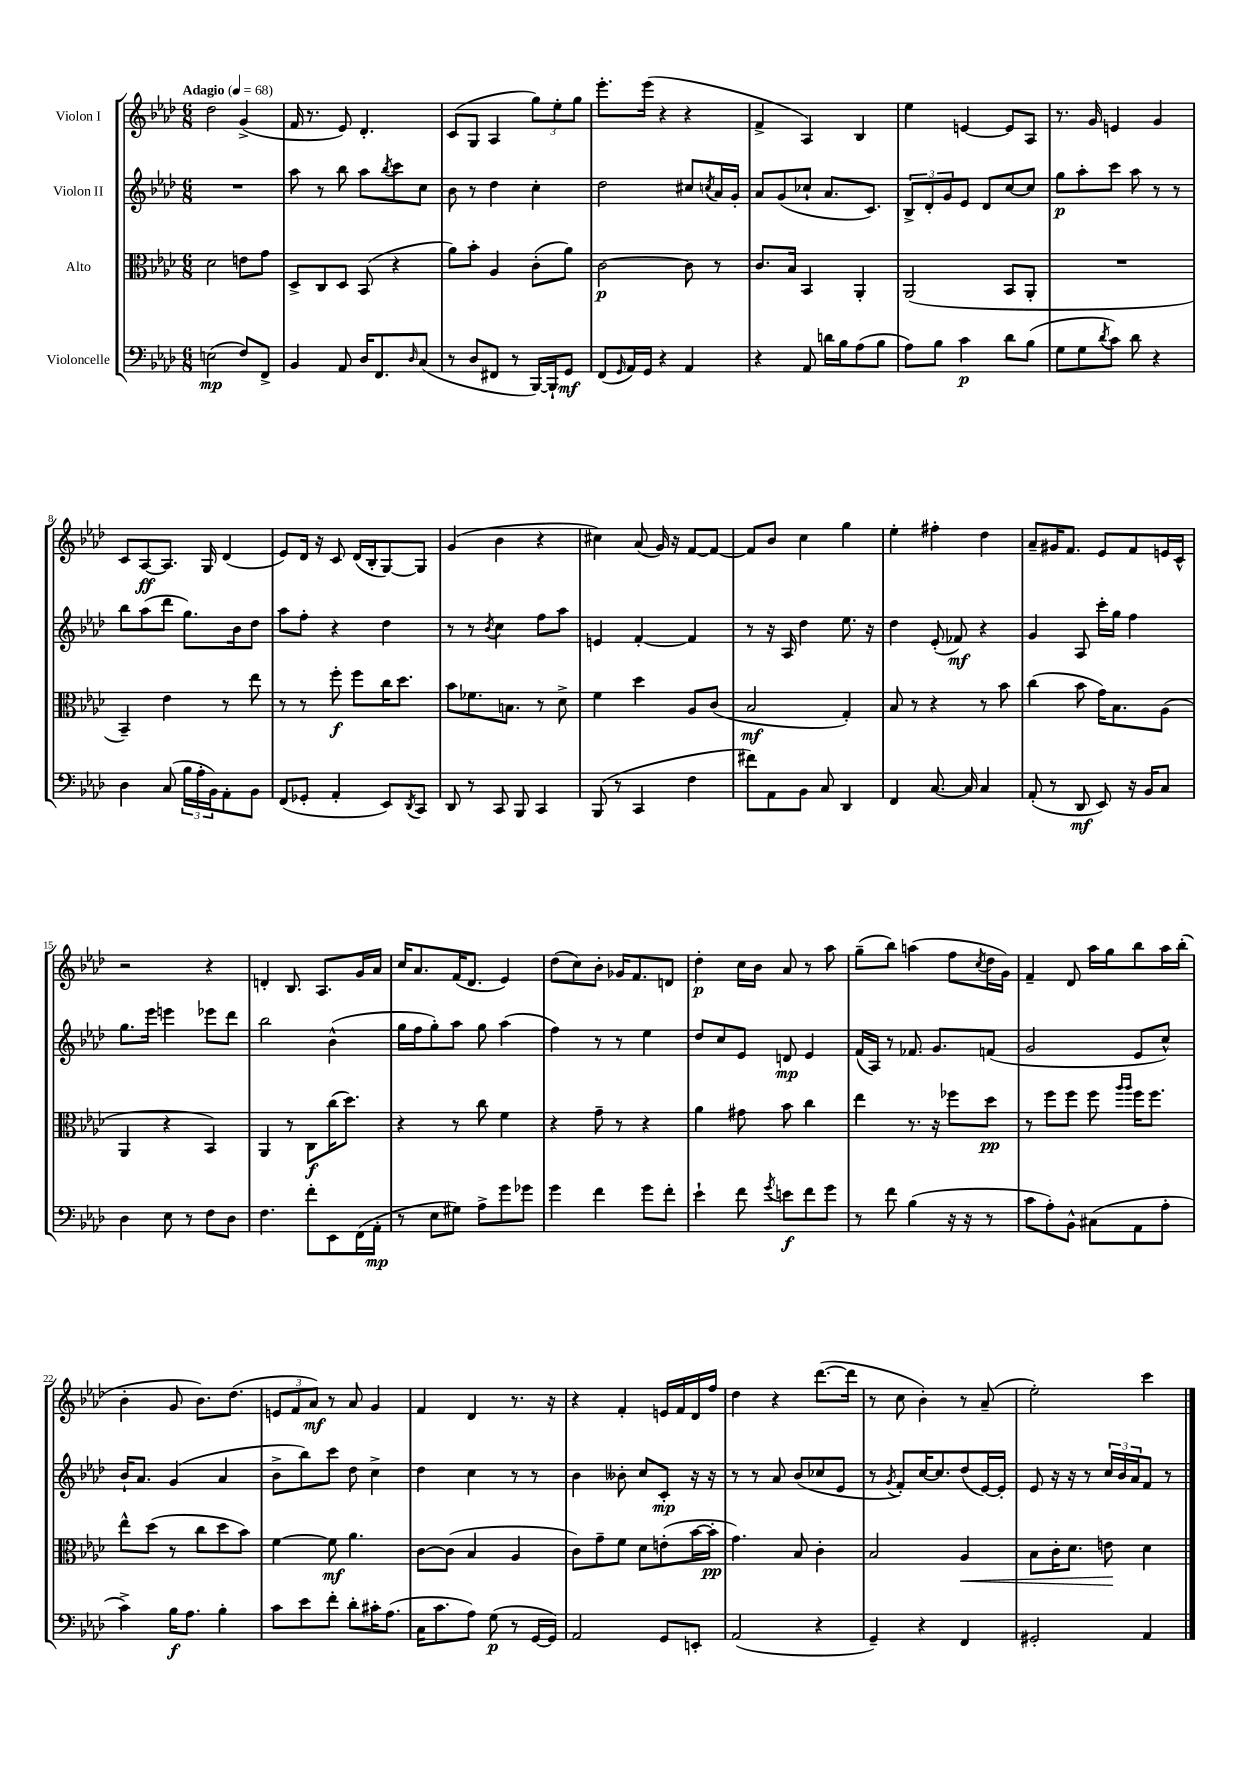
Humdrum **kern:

**kern	**dynam	**kern	**dynam	**kern	**dynam	**kern	**dynam
*part4	*part4	*part3	*part3	*part2	*part2	*part1	*part1
*staff4	*staff4	*staff3	*staff3	*staff2	*staff2	*staff1	*staff1
*I"Violoncelle	*	*I"Alto	*	*I"Violon II	*	*I"Violon I	*
*clefF4	*	*clefC3	*	*clefG2	*	*clefG2	*
*k[b-e-a-d-]	*	*k[b-e-a-d-]	*	*k[b-e-a-d-]	*	*k[b-e-a-d-]	*
*M6/8	*	*M6/8	*	*M6/8	*	*M6/8	*
*MM68	*	*MM68	*	*MM68	*	*MM68	*
=1	=1	=1	=1	=1	=1	=1	=1
!	!	!	!	!	!	!LO:TX:a:B:t=Adagio	!
(2En\	mp	2d-\	.	2.r	.	2dd-\	.
8F/L)	.	8en\L	.	.	.	(4g^/	.
8FF^/J	.	8g\J	.	.	.	.	.
=2	=2	=2	=2	=2	=2	=2	=2
4BB-/	.	8D-^/L	.	8aa-\	.	16f/	.
.	.	.	.	.	.	8.r	.
.	.	8C/	.	8r	.	.	.
8AA-/	.	8D-/J	.	8bb-\	.	8e-/)	.
16D-/KL	.	(8BB-/	.	8aa-\L	.	4.d-'/	.
8.FF/	.	.	.	.	.	.	.
.	.	.	.	8qbb-/	.	.	.
.	.	4r	.	8ccc\	.	.	.
16qqD-/	.	.	.	.	.	.	.
(8C/J	.	.	.	8cc\J	.	.	.
=3	=3	=3	=3	=3	=3	=3	=3
8r	.	8a-\L)	.	8b-\	.	(8c/L	.
8D-/L	.	8b-'\J	.	8r	.	8G/J	.
8FF#X/J	.	4A-/	.	4dd-\	.	4A-/	.
8r	.	.	.	.	.	.	.
[16BBB-/LL)	.	(8c'\L	.	4cc'\	.	12gg\L)	.
16BBB-`/J]	.	.	.	.	.	.	.
.	.	.	.	.	.	12ee-'\	.
8GG/J	mf	8a-\J)	.	.	.	.	.
.	.	.	.	.	.	12gg\J	.
=4	=4	=4	=4	=4	=4	=4	=4
(8FF/L	.	[2c\	p	2dd-\	.	8.eee-'\L	.
16qqGG/	.	.	.	.	.	.	.
16AA-/L)	.	.	.	.	.	.	.
16GG/JJ	.	.	.	.	.	(16eee-\Jk	.
4r	.	.	.	.	.	4r	.
4AA-/	.	8c\]	.	8cc#X/L	.	4r	.
.	.	.	.	8qccn/	.	.	.
.	.	8r	.	16a-/L	.	.	.
.	.	.	.	16g'/JJ	.	.	.
=5	=5	=5	=5	=5	=5	=5	=5
4r	.	8.c/L	.	8a-/L	.	4f^/	.
.	.	.	.	(8g/	.	.	.
.	.	16B-/Jk	.	.	.	.	.
8AA-/	.	4BB-/	.	8cc-X`/J	.	4A-/)	.
16dn\LL	.	.	.	8.a-/L	.	.	.
16B-\J	.	.	.	.	.	.	.
(8A-\	.	4AA-'/	.	.	.	4B-/	.
.	.	.	.	8.c/J)	.	.	.
8B-\J	.	.	.	.	.	.	.
=6	=6	=6	=6	=6	=6	=6	=6
8A-\L)	.	(2AA-/	.	12B-^/L	.	4ee-\	.
.	.	.	.	12d-'/	.	.	.
8B-\J	.	.	.	.	.	.	.
.	.	.	.	12g/	.	.	.
4c\	p	.	.	8e-/J	.	[4en/	.
.	.	.	.	8d-/L	.	.	.
8d-\L	.	8BB-/L	.	[8cc/	.	8e/L]	.
(8B-\J	.	8AA-'/J	.	8cc/J]	.	8A-/J	.
=7	=7	=7	=7	=7	=7	=7	=7
8G\L	.	2.r	.	8gg\L	p	8.r	.
8G\	.	.	.	8aa-'\	.	.	.
.	.	.	.	.	.	16g/	.
8qd-/	.	.	.	.	.	.	.
8c\J)	.	.	.	8ccc\J	.	4en/	.
8d-\	.	.	.	8aa-\	.	.	.
4r	.	.	.	8r	.	4g/	.
.	.	.	.	8r	.	.	.
!!LO:LB:g=z
=8	=8	=8	=8	=8	=8	=8	=8
4D-\	.	4BB-~/)	.	8bb-\L	.	8c/L	.
.	.	.	.	(8aa-\	.	[8A-/	ff
(8C/	.	4e-\	.	8ddd-\J	.	8.A-/J]	.
24B-\LL	.	.	.	8.gg\L)	.	.	.
24A-'\	.	.	.	.	.	.	.
.	.	.	.	.	.	16G/	.
24BB-\J)	.	.	.	.	.	.	.
8AA-'\	.	8r	.	.	.	(4d-/	.
.	.	.	.	16b-\k	.	.	.
8BB-\J	.	8ee-\	.	8dd-\J	.	.	.
=9	=9	=9	=9	=9	=9	=9	=9
(8FF/L	.	8r	.	8aa-\L	.	8e-/L)	.
8GG-X'/J	.	8r	.	8ff'\J	.	16d-/Jk	.
.	.	.	.	.	.	16r	.
4AA-'/	.	8ff'\	f	4r	.	8c/	.
.	.	8ff\L	.	.	.	(16d-/LL	.
.	.	.	.	.	.	16B-'/J	.
8EE-/L)	.	16cc\K	.	4dd-\	.	[8G/)	.
.	.	8.dd-\J	.	.	.	.	.
8qDD-/	.	.	.	.	.	.	.
8CC/J	.	.	.	.	.	8G/J]	.
=10	=10	=10	=10	=10	=10	=10	=10
8DD-/	.	8b-\L	.	8r	.	(4g/	.
8r	.	8.f-X\	.	8r	.	.	.
.	.	.	.	8qb-/	.	.	.
8CC/	.	.	.	4cc\	.	4b-\	.
.	.	8.Bn\J	.	.	.	.	.
8BBB-/	.	.	.	.	.	.	.
4CC/	.	8r	.	8ff\L	.	4r	.
.	.	8d-^\	.	8aa-\J	.	.	.
=11	=11	=11	=11	=11	=11	=11	=11
(8BBB-/	.	4f\	.	4en/	.	4cc#X\)	.
8r	.	.	.	.	.	.	.
4CC/	.	4dd-\	.	[4f'/	.	(8a-/	.
.	.	.	.	.	.	16g/)	.
.	.	.	.	.	.	16r	.
4F\	.	8A-/L	.	4f/]	.	[8f/L	.
.	.	(8c/J	.	.	.	8f/J_	.
=12	=12	=12	=12	=12	=12	=12	=12
8f#X\L)	.	2B-/	mf	8r	.	8f/L]	.
8AA-\	.	.	.	16r	.	8b-/J	.
.	.	.	.	16A-/	.	.	.
8BB-\J	.	.	.	4dd-\	.	4cc\	.
8C/	.	.	.	.	.	.	.
4DD-/	.	4G'/)	.	8.ee-\	.	4gg\	.
.	.	.	.	16r	.	.	.
=13	=13	=13	=13	=13	=13	=13	=13
4FF/	.	8B-/	.	4dd-\	.	4ee-'\	.
.	.	8r	.	.	.	.	.
[8.C/	.	4r	.	(8e-'/	.	4ff#X'\	.
.	.	.	.	8f-X/)	mf	.	.
16C/]	.	.	.	.	.	.	.
4C/	.	8r	.	4r	.	4dd-\	.
.	.	8b-\	.	.	.	.	.
=14	=14	=14	=14	=14	=14	=14	=14
(8AA-'/	.	(4cc\	.	4g/	.	8a-~/L	.
8r	.	.	.	.	.	16g#X/K	.
.	.	.	.	.	.	8.f/J	.
8DD-/	mf	8b-\	.	8A-/	.	.	.
8EE-/)	.	16g\KL)	.	16ccc'\LL	.	8e-/L	.
.	.	8.B-\	.	16gg\JJ	.	.	.
16r	.	.	.	4ff\	.	8f/	.
16BB-/KL	.	.	.	.	.	.	.
8C/J	.	(8A-\J	.	.	.	16en/L	.
.	.	.	.	.	.	16c^^/JJ	.
!!LO:LB:g=z
=15	=15	=15	=15	=15	=15	=15	=15
4D-\	.	4AA-/	.	8.gg\L	.	2r	.
.	.	.	.	16eee-\Jk	.	.	.
8E-\	.	4r	.	4eeen\	.	.	.
8r	.	.	.	.	.	.	.
8F\L	.	4BB-/)	.	8eee-X\L	.	4r	.
8D-\J	.	.	.	8ddd-\J	.	.	.
=16	=16	=16	=16	=16	=16	=16	=16
4.F\	.	4AA-/	.	2bb-\	.	4dn'/	.
.	.	8r	.	.	.	8.B-/	.
8f'\L	.	8C\L	f	.	.	.	.
.	.	.	.	.	.	8.A-/L	.
8EE-\	.	(16cc\K	.	(4b-^^\	.	.	.
.	.	8.dd-\J)	.	.	.	.	.
(16FF\L	.	.	.	.	.	16g/L	.
16AA-'\JJ	mp	.	.	.	.	16a-/JJ	.
=17	=17	=17	=17	=17	=17	=17	=17
8r	.	4r	.	16gg\LL	.	16cc/KL	.
.	.	.	.	16ff\J	.	8.a-/	.
8E-\L	.	.	.	8gg'\)	.	.	.
8G#X\J)	.	8r	.	8aa-\J	.	(16f/K	.
.	.	.	.	.	.	8.d-/J	.
8A-^\L	.	8cc\	.	8gg\	.	.	.
8g\	.	4f\	.	(4aa-\	.	4e-/)	.
8g-X\J	.	.	.	.	.	.	.
=18	=18	=18	=18	=18	=18	=18	=18
4g\	.	4r	.	4ff\)	.	(8dd-\L	.
.	.	.	.	.	.	8cc\)	.
4f\	.	8g~\	.	8r	.	8b-'\J	.
.	.	8r	.	8r	.	16g-X/KL	.
.	.	.	.	.	.	8.f/	.
8g\L	.	4r	.	4ee-\	.	.	.
8f'\J	.	.	.	.	.	8dn/J	.
=19	=19	=19	=19	=19	=19	=19	=19
4e-`\	.	4a-\	.	8dd-/L	.	4dd-'\	p
.	.	.	.	8cc/	.	.	.
8f\	.	8g#X\	.	8e-/J	.	16cc\LL	.
.	.	.	.	.	.	16b-\JJ	.
8qg/	.	.	.	.	.	.	.
8en\L	f	8b-\	.	8dn/	mp	8a-/	.
8f\	.	4cc\	.	4e-/	.	8r	.
8g\J	.	.	.	.	.	8aa-\	.
=20	=20	=20	=20	=20	=20	=20	=20
8r	.	4ee-\	.	(16f/LL	.	(8gg~\L	.
.	.	.	.	16A-/JJ)	.	.	.
8f\	.	.	.	8r	.	8bb-\J)	.
(4B-\	.	8.r	.	8.f-X/	.	(4aan\	.
.	.	16r	.	8.g/L	.	.	.
16r	.	8ff-X\L	.	.	.	8ff\L	.
16r	.	.	.	.	.	.	.
.	.	.	.	.	.	8qcc/	.
8r	.	8dd-\J	pp	(8fn/J	.	16dd-\L	.
.	.	.	.	.	.	16g\JJ)	.
=21	=21	=21	=21	=21	=21	=21	=21
8c\L	.	8r	.	2g/	.	4f~/	.
8A-'\)	.	8ff\L	.	.	.	.	.
8BB-^^\J	.	8ff\J	.	.	.	8d-/	.
(8C#X\L	.	8ff\	.	.	.	16aa-\LL	.
.	.	.	.	.	.	16gg\J	.
.	.	16qqaa-/LL	.	.	.	.	.
.	.	16qqaa-/JJ	.	.	.	.	.
8AA-\	.	16ff\KL	.	8e-/L	.	8bb-\	.
.	.	8.ff\J	.	.	.	.	.
8A-'\J	.	.	.	8cc^^/J)	.	16aa-\L	.
.	.	.	.	.	.	(16bb-'\JJ	.
!!LO:LB:g=z
=22	=22	=22	=22	=22	=22	=22	=22
4c^\)	.	8ee-^^\L	.	16b-`/KL	.	4b-'\	.
.	.	.	.	8.a-/J	.	.	.
.	.	(8dd-\J	.	.	.	.	.
16B-\KL	f	8r	.	(4g/	.	8g/	.
8.A-\J	.	.	.	.	.	.	.
.	.	8cc\L	.	.	.	8.b-\L)	.
4B-'\	.	8dd-\	.	4a-/	.	.	.
.	.	.	.	.	.	(8.dd-\J	.
.	.	8b-\J)	.	.	.	.	.
=23	=23	=23	=23	=23	=23	=23	=23
8c\L	.	[4f\	.	8b-^\L	.	12en/L	.
.	.	.	.	.	.	12f/	.
8e-\	.	.	.	8bb-\)	.	.	.
.	.	.	.	.	.	12a-/J)	mf
8f'\J	.	8f\]	mf	8ccc\J	.	8r	.
8d-'\L	.	4.a-\	.	8dd-\	.	8a-/	.
16c#X'\K	.	.	.	4cc^\	.	4g/	.
(8.A-\J	.	.	.	.	.	.	.
=24	=24	=24	=24	=24	=24	=24	=24
16C\KL	.	[8c\L	.	4dd-\	.	4f/	.
8.c\	.	.	.	.	.	.	.
.	.	(8c\J]	.	.	.	.	.
8A-\J)	.	4B-/	.	4cc\	.	4d-/	.
(8G\	p	.	.	.	.	.	.
8r	.	4A-/	.	8r	.	8.r	.
[16GG/LL	.	.	.	8r	.	.	.
16GG/JJ])	.	.	.	.	.	16r	.
=25	=25	=25	=25	=25	=25	=25	=25
2AA-/	.	8c\L)	.	4b-\	.	4r	.
.	.	8g~\	.	.	.	.	.
.	.	8f\J	.	8b--X'\	.	4f'/	.
.	.	8d-\L	.	8cc/L	.	.	.
8GG/L	.	(8en'\	.	8c'/J	mp	16en/LL	.
.	.	.	.	.	.	16f/	.
8EEn'/J	.	[16b-\L	.	16r	.	16d-/	.
.	.	16b-'\JJ]	pp	16r	.	16ff/JJ	.
=26	=26	=26	=26	=26	=26	=26	=26
(2AA-/	.	4.g\)	.	8r	.	4dd-\	.
.	.	.	.	8r	.	.	.
.	.	.	.	8a-/	.	4r	.
.	.	8B-/	.	(8b-/L	.	.	.
4r	.	4c'\	.	8cc-X/	.	([8.ddd-\L	.
.	.	.	.	8e-/J	.	.	.
.	.	.	.	.	.	16ddd-\Jk]	.
=27	=27	=27	=27	=27	=27	=27	=27
4GG~/)	.	2B-/	.	8r	.	8r	.
.	.	.	.	8qg/	.	.	.
.	.	.	.	8f'/L)	.	8cc\	.
4r	.	.	.	[16cc/K	.	4b-'\)	.
.	.	.	.	8.cc/]	.	.	.
!	!	!	!LO:HP:b	!	!	!	!
4FF/	.	4A-/	<	(8dd-/	.	8r	.
.	.	.	.	[16e-/L)	.	(8a-~/	.
.	.	.	.	16e-'/JJ]	.	.	.
=28	=28	=28	=28	=28	=28	=28	=28
2GG#X'/	.	8B-\L	.	8e-/	.	2ee-'\)	.
.	.	16c'\K	.	16r	.	.	.
.	.	8.d-\J	.	16r	.	.	.
.	.	.	.	8r	.	.	.
.	.	8en\	.	24cc/LL	.	.	.
.	.	.	.	24b-/	.	.	.
.	.	.	.	24a-/J	.	.	.
4AA-/	.	4d-\	[	8f/J	.	4ccc\	.
.	.	.	.	8r	.	.	.
==	==	==	==	==	==	==	==
*-	*-	*-	*-	*-	*-	*-	*-
